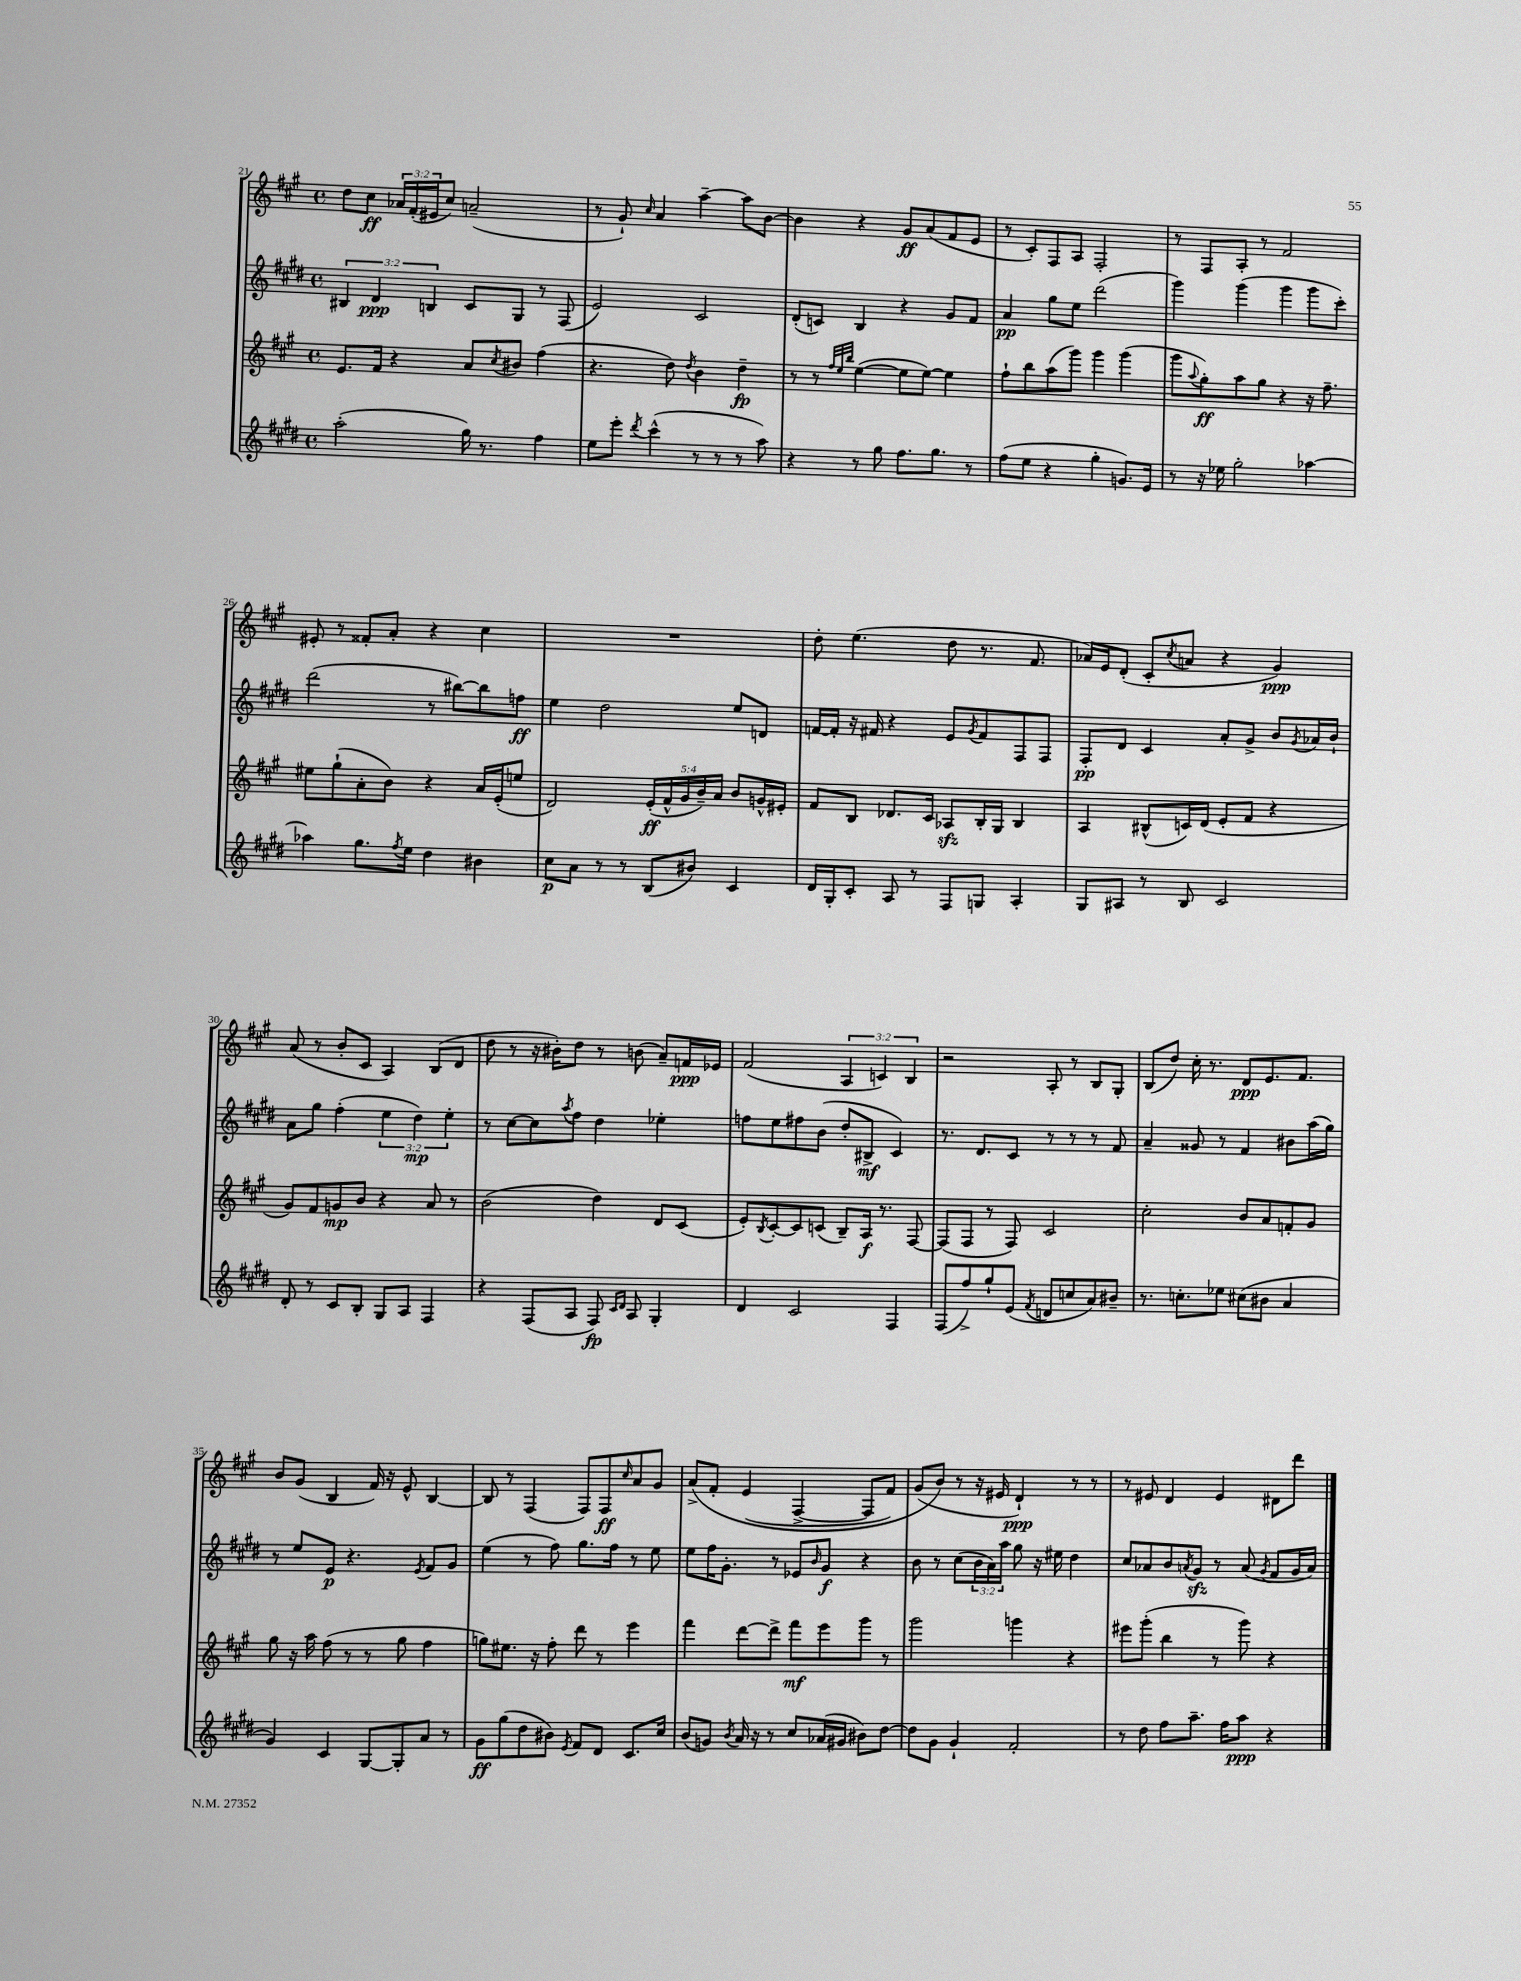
<<
\new StaffGroup <<
\new Staff = "s0" {
    \clef treble \key a \major \defaultTimeSignature \time 4/4 \override Staff.TupletNumber.text = #tuplet-number::calc-fraction-text
    d''8 cis''8\ff \tuplet 3/2 { aes'16 fis'16-.( eis'16 } cis''8) a'2--( |
    r8 gis'8-!) \grace { cis''16 } a'4 a''4~-- a''8 b'8~ |
    b'4 r4 gis'8\ff a'8( fis'8 e'8 |
    r8 cis'8-.) fis8 a8 fis2-. |
    r8 fis8 a8-. r8 fis'2 |
    eis'8-. r8 fisis'8-. a'8-. r4 cis''4 |
    R1 |
    d''8-. e''4.( d''8 r8. fis'8. |
    aes'16) e'16 d'8-.( cis'8-. \acciaccatura { cis''8 } a'8 r4 gis'4\ppp) |
    a'8( r8 b'8-. cis'8 a4) b8( d'8 |
    d''8 r8 r16 bis'16-.) d''8 r8 b'8( a'8--) f'16\ppp ees'16 |
    fis'2( \tuplet 3/2 { a4 c'4) b4 } |
    r2 a8-. r8 b8 gis8-. |
    b8( d''8) cis''16-. r8. d'8\ppp e'8. fis'8. |
    b'8 gis'8( b4 fis'16) r16 e'8-^ b4~ |
    b8 r8 fis4( fis8) fis8\ff \grace { cis''16 } a'8 gis'8 |
    a'8->\( fis'8-. e'4( fis4~-> fis8 fis'8) |
    gis'8( b'8\) r8 r16 eis'16 d'4-!\ppp) r8 r8 |
    r8 eis'8 d'4 eis'4 dis'8 d'''8 \bar "|." |
}
\new Staff = "s1" {
    \clef treble \key e \major \defaultTimeSignature \time 4/4 \override Staff.TupletNumber.text = #tuplet-number::calc-fraction-text
    \tuplet 3/2 { bis4 dis'4\ppp b4 } cis'8 gis8 r8 fis8( |
    e'2) cis'2 |
    dis'8-.( c'8) b4 r4 gis'8 fis'8 |
    a'4\pp gis''8 e''8 dis'''2( |
    gis'''4) gis'''4( gis'''4 gis'''8 cis'''8-.) |
    dis'''2( r8 bis''8~) bis''8 f''8\ff |
    e''4 dis''2 e''8 d'8 |
    f'16~ f'16-. r16 fis'16 r4 e'8 \acciaccatura { gis'8 } fis'8 fis8 fis8 |
    fis8-.\pp dis'8 cis'4 a'8-. gis'8-> b'8 \acciaccatura { gis'8 } aes'16 b'16-! |
    a'8 gis''8 fis''4-.( \tuplet 3/2 { e''4 dis''4\mp) e''4-. } |
    r8 cis''8~ cis''8 \acciaccatura { a''8 } fis''8 dis''4 ees''4-. |
    f''8 e''8 fis''8 b'8( dis''8-. bis8->\mf cis'4) |
    r8. dis'8. cis'8 r8 r8 r8 fis'8 |
    a'4-- gisis'8 r8 fis'4 bis'8 a''16( gis''16) |
    r8 e''8 e'8\p r4. \acciaccatura { e'8 } fis'8 gis'8 |
    e''4( r8 fis''8) gis''8. fis''16 r8 e''8 |
    e''8 fis''16 gis'8.-. r8 ees'8 \grace { b'16 } gis'8\f r4 |
    b'8 r8 cis''8( \tuplet 3/2 { b'16 a'16) a''16 } gis''8 r16 eis''16 dis''4 |
    cis''8 aes'8 b'8 \acciaccatura { a'8 } gis'8\sfz r8 a'8( \acciaccatura { gis'8 } fis'8 gis'16 a'16) \bar "|." |
}
\new Staff = "s2" {
    \clef treble \key a \major \defaultTimeSignature \time 4/4 \override Staff.TupletNumber.text = #tuplet-number::calc-fraction-text
    e'8. fis'16 r4 a'8 \acciaccatura { cis''8 } bis'8 fis''4( |
    r4. d''8) \acciaccatura { d''8 } b'4 d''4--\fp |
    r8 r8 \grace { fis''32 e''32 b''32 } e''4~( e''8 e''8~) e''4 |
    fis''8-! b''8 a''8( gis'''8) gis'''4 gis'''4( |
    gis'''8 \appoggiatura { a''8 } gis''8-.\ff) a''8 gis''8 r4 r16 fis''8.-- |
    eis''8 gis''8-!( a'8-. b'8) r4 a'16 e'16-.( e''8 |
    d'2) \tuplet 5/4 { e'16-.\ff( fis'16-^ gis'16 b'16--) a'16 } b'8 g'16-^ eis'16-. |
    fis'8 b8 des'8. cis'16 aes8\sfz b16-. gis16 b4 |
    a4 bis8-^( c'16) d'16( e'8-. fis'8 r4 |
    gis'8) fis'8 g'8\mp b'8 r4 a'8 r8 |
    b'2( d''4) d'8 cis'8( |
    e'8-.) \acciaccatura { b8 } cis'8~-. cis'8 c'8( b8--) a16\f r8. fis8~ |
    fis8( fis8 r8 fis8) cis'2 |
    cis''2-. b'8 a'8 f'8-. gis'8 |
    gis''8 r16 a''16 fis''8( r8 r8 gis''8 fis''4 |
    g''8) eis''8. r16 fis''8-. d'''8 r8 e'''4 |
    fis'''4 d'''8~ d'''8-> fis'''8\mf e'''8 gis'''8 r8 |
    gis'''2 g'''4 r4 |
    eis'''8 gis'''8-.( b''4 r8 gis'''8) r4 \bar "|." |
}
\new Staff = "s3" {
    \clef treble \key e \major \defaultTimeSignature \time 4/4
    a''2-.( gis''16) r8. fis''4 |
    e''8 e'''8-. \acciaccatura { dis'''8 } cis'''4-^( r8 r8 r8 a''8) |
    r4 r8 gis''8 fis''8. gis''8. r8 |
    fis''8( e''8 r4 gis''4-. g'8.) e'16 |
    r8 r16 ees''16 gis''2-. aes''4~ |
    aes''4 gis''8. \acciaccatura { fis''8 } e''16 dis''4 bis'4 |
    cis''8\p a'8 r8 r8 b8( bis'8) cis'4 |
    dis'16 gis16-. cis'8-. a8 r8 fis8 g8 a4-. |
    gis8 ais8 r8 b8 cis'2 |
    dis'8-. r8 cis'8 b8-. gis8 a8 fis4 |
    r4 fis8( a8 fis8\fp) \grace { cis'16 dis'16 } a8 gis4-. |
    dis'4 cis'2 fis4 |
    fis8( fis''8->) gis''8-! e'8( \acciaccatura { fis'8 } d'8 c''8 a'8) bis'8-- |
    r8. c''8.-. ees''8 cis''8( bis'8 a'4 |
    gis'4) cis'4 gis8~ gis8-. a'8 r8 |
    gis'8\ff gis''8( dis''8 bis'8) \acciaccatura { e'8 } fis'8 dis'8 cis'8. cis''16 |
    b'8( g'8) \acciaccatura { b'8 } a'16 r16 r8 cis''8 aes'16( gis'16 bis'8) dis''8~ |
    dis''8 gis'8 gis'4-! fis'2-. |
    r8 dis''8 fis''8 a''8.-- fis''16 a''8\ppp r4 \bar "|." |
}
>>
>>
\layout { \context { \Score currentBarNumber = #21 } }
